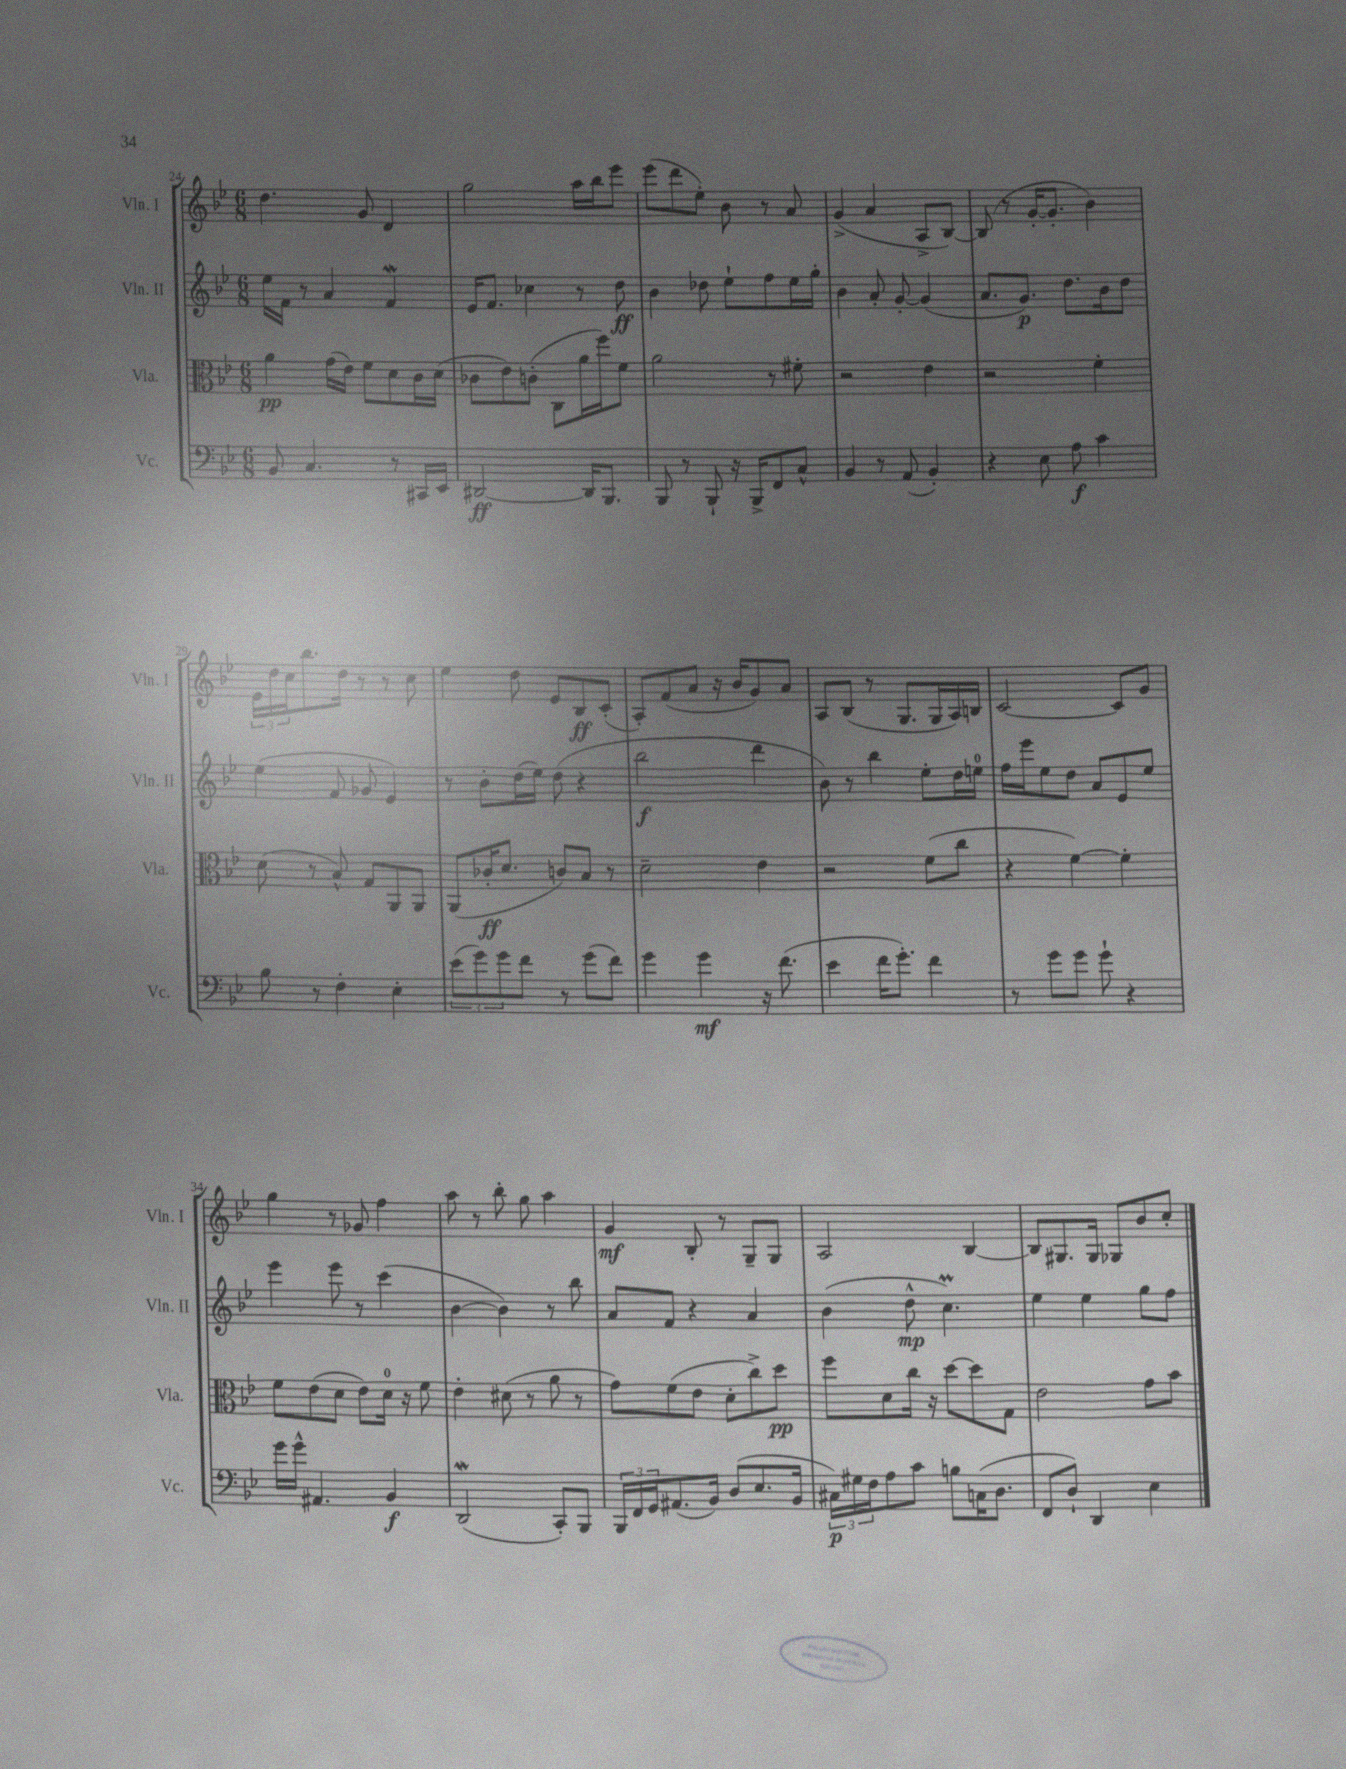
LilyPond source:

<<
\new StaffGroup <<
\new Staff = "s0" \with { instrumentName = "Vln. I" shortInstrumentName = "Vln. I" } {
    \clef treble \key bes \major \numericTimeSignature \time 6/8
    d''4. g'8 d'4 |
    g''2 a''16 bes''16 ees'''8 |
    ees'''8( d'''8 ees''8-.) bes'8 r8 a'8 |
    g'4->( a'4 a8-> bes8~) |
    bes8( r8 g'16~-. g'8.-. bes'4) |
    \tuplet 3/2 { ees'16 d''16 c''16 } bes''8. d''16 r8 r8 c''8 |
    ees''4 d''8 ees'8 bes8\ff c'8-.( |
    a8-.) f'8( a'8 r16 bes'16 g'8) a'8 |
    a8 bes8( r8 g8. g16 a16) b16 |
    c'2~ c'8 g'8 |
    g''4 r8 ges'8 f''4 |
    a''8 r8 bes''8-. g''8 a''4 |
    g'4\mf bes8-. r8 g8-- g8 |
    a2 bes4~ |
    bes8 gis8. gis16 ges8 bes'8 c''8-. \bar "|." |
}
\new Staff = "s1" \with { instrumentName = "Vln. II" shortInstrumentName = "Vln. II" } {
    \clef treble \key bes \major \numericTimeSignature \time 6/8
    ees''16 f'16 r8 a'4 f'4\mordent |
    ees'16 f'8. ces''4 r8 d''8\ff |
    bes'4 des''8 ees''8-! f''8 ees''16 g''16-. |
    bes'4 a'8-. g'8~-. g'4( |
    a'8. g'8.\p) d''8. bes'16 d''8 |
    ees''4( f'8 ges'8 ees'4) |
    r8 bes'8-. d''16( ees''16) d''8( r4 |
    bes''2\f d'''4 |
    bes'8) r8 bes''4 ees''8-. d''16 e''16-0 |
    f''16 ees'''16 ees''8 d''8 a'8 ees'8 ees''8 |
    ees'''4 ees'''8 r8 c'''4( |
    bes'4~ bes'4) r8 bes''8 |
    a'8 f'8 r4 a'4 |
    bes'4( d''8-^\mp c''4.\prall) |
    ees''4 ees''4 g''8 f''8 \bar "|." |
}
\new Staff = "s2" \with { instrumentName = "Vla." shortInstrumentName = "Vla." } {
    \clef alto \key bes \major \numericTimeSignature \time 6/8
    a'4\pp g'16( ees'16) f'8 d'8 c'16 d'16( |
    ces'8 ees'8) c'8-.( c8 a'16 f''16) f'8 |
    a'2 r8 fis'8-. |
    r2 ees'4 |
    r2 f'4-. |
    d'8( r8 bes8-^) g8 a,8 a,8 |
    a,8( ces'16-.\ff d'8. c'8) bes8 r8 |
    d'2-- ees'4 |
    r2 f'8( c''8 |
    r4 f'4~) f'4-. |
    f'8 ees'8( d'8 ees'8) d'16-0 r16 f'8 |
    ees'4-. dis'8( r8 a'8 r8 |
    g'8) f'8( ees'8 d'8-. c''8->) d''8\pp |
    f''8 d'8 c''16 r16 d''8~ d''8 g8 |
    ees'2 g'8 bes'8 \bar "|." |
}
\new Staff = "s3" \with { instrumentName = "Vc." shortInstrumentName = "Vc." } {
    \clef bass \key bes \major \numericTimeSignature \time 6/8
    bes,8 c4. r8 cis,16 ees,16 |
    dis,2~\ff dis,16 bes,,8. |
    bes,,8 r8 bes,,8-! r16 bes,,16-> f,8 c8-^ |
    bes,4 r8 a,8( bes,4-.) |
    r4 ees8 a8\f c'4 |
    bes8 r8 f4-. ees4-. |
    \tuplet 3/2 { ees'8( g'8) g'8 } f'8 r8 g'8( f'8) |
    g'4 g'4\mf r16 f'8.( |
    ees'4 f'16 g'8.-.) f'4 |
    r8 g'8 g'8 g'8-! r4 |
    g'16 g'16-^ ais,4. bes,4\f |
    d,2\mordent( c,8-.) bes,,8 |
    \tuplet 3/2 { bes,,16 f,16 g,16 } ais,8.( bes,16) d8( ees8. bes,16 |
    \tuplet 3/2 { cis16\p) gis16 f16 } a8 c'8 b8 c16( d8. |
    f,8 d8-!) d,4 ees4 \bar "|." |
}
>>
>>
\layout { \context { \Score currentBarNumber = #24 } }
